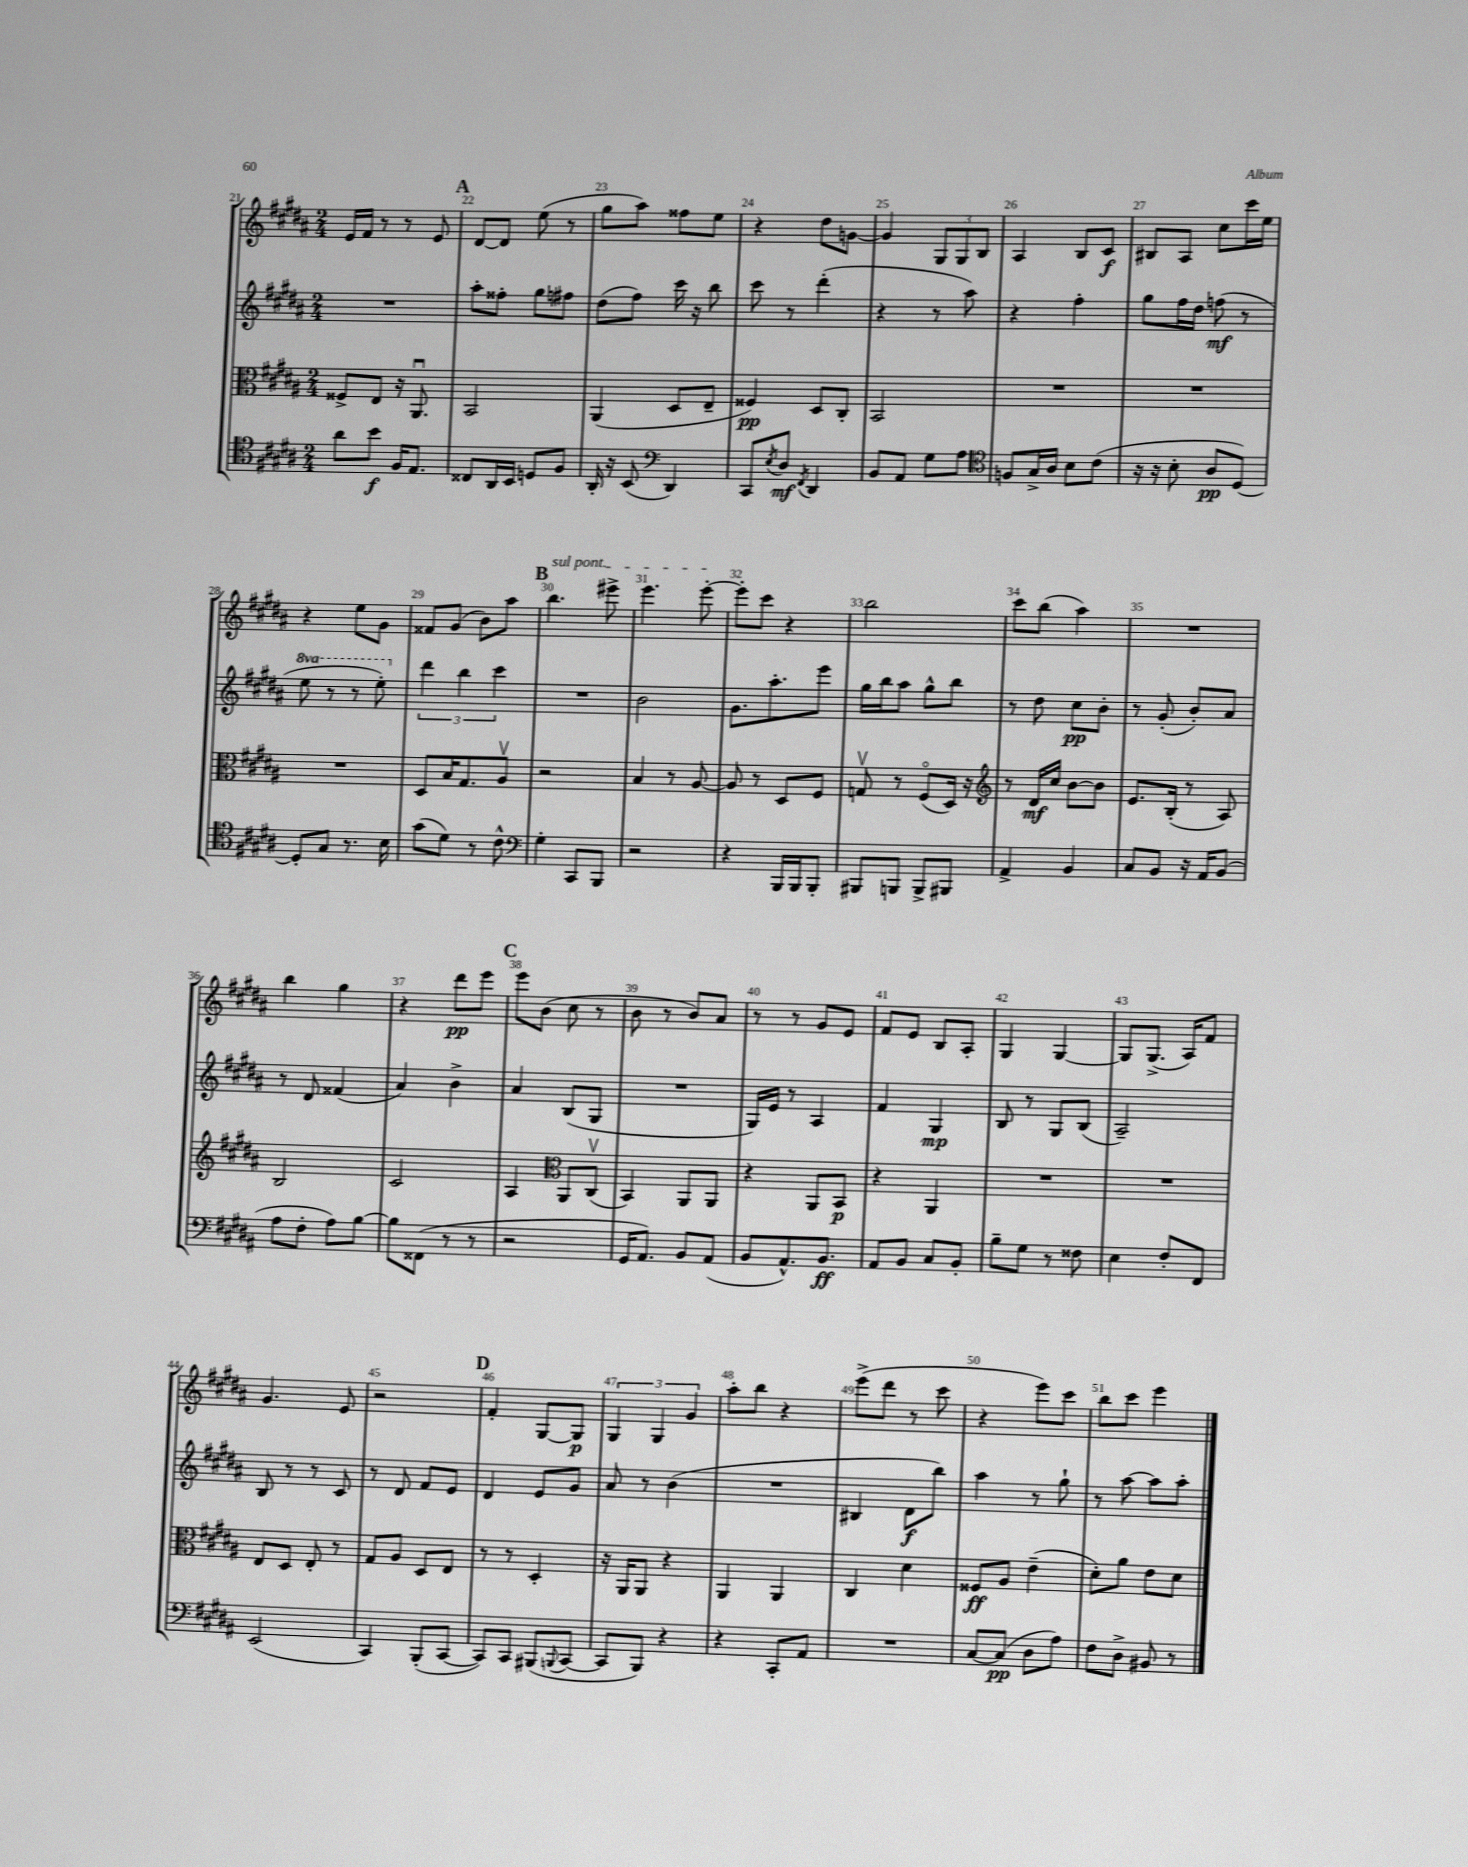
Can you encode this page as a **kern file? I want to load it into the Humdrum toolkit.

**kern	**kern	**kern	**kern
*staff4	*staff3	*staff2	*staff1
*clefC4	*clefC3	*clefG2	*clefG2
*k[f#c#g#d#a#]	*k[f#c#g#d#a#]	*k[f#c#g#d#a#]	*k[f#c#g#d#a#]
*M2/4	*M2/4	*M2/4	*M2/4
8a#	8F##^	2r	16e
.	.	.	16f#
8b	8E	.	8r
16F#	16r	.	8r
8.E	8.AA#u	.	.
.	.	.	8e
=	=	=	=
8C##	2BB	8aa#'	[8d#
16AA#	.	8ff##'	8d#]
16BB	.	.	.
8D	.	8gg#	(8ee
8F#	.	8ff#	8r
=	=	=	=
16AA#'	(4AA#	(8dd#	8gg#
16r	.	.	.
(8BB	.	8ff#)	8aa#)
*clefF4	*	*	*
4DD#)	8D#	16ccc#	8ff##
.	.	16r	.
.	8E~	8bb	8ee
=	=	=	=
8CC#	4F##)	8ccc#	4r
8qE	.	.	.
8D#	.	8r	.
8qFF#	.	.	.
4DD#	8D#	(4ddd#'	8dd#
.	8C#'	.	[8g
=	=	=	=
8BB	2BB	4r	4g]
8AA#	.	.	.
8G#	.	8r	12G#
.	.	.	12G#
8A#	.	8aa#)	.
.	.	.	12B
=	=	=	=
*clefC4	*	*	*
8F	2r	4r	4A#
16G#^	.	.	.
16A#	.	.	.
8B	.	4ff#'	8B
(8c#	.	.	8c#
=	=	=	=
16r	2r	8gg#	8B#
16r	.	.	.
8B'	.	16ff#	8A#
.	.	16dd#	.
8A#	.	(8ff	8cc#
[8D#)	.	8r	16ccc#
.	.	.	16ee
=	=	=	=
8D#']	2r	8eee	4r
8G#	.	8r	.
8.r	.	8r	8ee
.	.	8eee')	8g#
16B	.	.	.
=	=	=	=
(8g#	8D#	6ddd#	8f##
8d#)	16B	.	(8g#
.	.	6bb	.
.	8.G#	.	.
8r	.	.	8b)
.	.	6ccc#	.
8c#^^	8A#v	.	8aa#
=	=	=	=
*clefF4	*	*	*
4G#'	2r	2r	4.bb
8CC#	.	.	.
8BBB	.	.	8eee#^
=	=	=	=
2r	4B	2b	4.eee
.	8r	.	.
.	[8A#	.	[8eee'
=	=	=	=
4r	8A#]	8.g#	8eee']
.	8r	.	8ccc#
.	.	8.aa#'	.
16BBB	8D#	.	4r
16BBB	.	.	.
8BBB'	8F#	8eee	.
=	=	=	=
8BBB#	8Gv	16gg#	2bb
.	.	16bb	.
8BBB	8r	8aa#	.
8BBB^	(8F#o	8gg#^^	.
8BBB#	16D#)	8bb	.
.	16r	.	.
=	=	=	=
*	*clefG2	*	*
4AA#^	8r	8r	8ccc#
.	16d#	8dd#	(8bb
.	16cc#	.	.
4BB	[8b	8cc#	4aa#)
.	8b]	8b'	.
=	=	=	=
8C#	8.e	8r	2r
8BB	.	(8g#'	.
.	(16B'	.	.
16r	8r	8b')	.
16AA#	.	.	.
(8BB	8A#)	8a#	.
=	=	=	=
8A#	2B	8r	4bb
8F#'	.	8d#	.
8A#)	.	(4f##	4gg#
[8B	.	.	.
=	=	=	=
8B]	2c#	4a#)	4r
(8FF##	.	.	.
8r	.	4b^	8ddd#
8r	.	.	8eee
=	=	=	=
2r	4A#	4a#	8eee
.	.	.	(8b
*	*clefC3	*	*
.	8AA#	(8B	8cc#
.	(8C#v	8G#	8r
=	=	=	=
16GG#	4BB)	2r	8b
8.AA#)	.	.	.
.	.	.	8r
8BB	8AA#	.	8b)
(8AA#	8AA#	.	8a#
=	=	=	=
8BB	4r	16G#)	8r
.	.	16e	.
8.AA#^^)	.	8r	8r
.	8AA#	4A#	8g#
8.BB	.	.	.
.	8BB	.	8e
=	=	=	=
8AA#	4r	4f#	8f#
8BB	.	.	8e
8C#	4AA#	4G#	8B
8BB'	.	.	8A#'
=	=	=	=
8B~	2r	8B	4G#
8G#	.	8r	.
8r	.	8G#	[4G#
8F##	.	(8B	.
=	=	=	=
4E	2r	2A#~)	8G#]
.	.	.	(8.G#^
8F#'	.	.	.
.	.	.	16A#)
8FF#	.	.	8f#
=	=	=	=
(2EE	8E	8B	4.g#
.	8D#	8r	.
.	8E'	8r	.
.	8r	8c#	8e
=	=	=	=
4CC#)	8G#	8r	2r
.	8A#	8d#	.
(8BBB'	8D#	8f#	.
[8CC#	8E	8e	.
=	=	=	=
8CC#])	8r	4d#	4f#'
8CC#	8r	.	.
(8BBB#	4D#'	8e	[8G#
8qqBBB	.	.	.
[8CC#	.	8g#	8G#]
=	=	=	=
8CC#]	16r	8a#	6G#
.	16AA#	.	.
8BBB)	8AA#	8r	.
.	.	.	6G#
4r	4r	(4b	.
.	.	.	6g#
=	=	=	=
4r	4AA#	2r	8aa#'
.	.	.	8bb
8CC#'	4AA#	.	4r
8AA#	.	.	.
=	=	=	=
2r	4C#	4B#	(8eee^
.	.	.	8ddd#
.	4d#	8d#	8r
.	.	8bb)	8ccc#
=	=	=	=
[8C#	8F##	4aa#	4r
(8C#]	8A#	.	.
8D#	(4e~	8r	8eee)
8A#)	.	8gg#`	8ccc#
=	=	=	=
8F#	8d#')	8r	8bb
8D#^	8a#	[8aa#	8ccc#
8BB#	8e	8aa#]	4eee
8r	8d#	8aa#'	.
==	==	==	==
*-	*-	*-	*-
